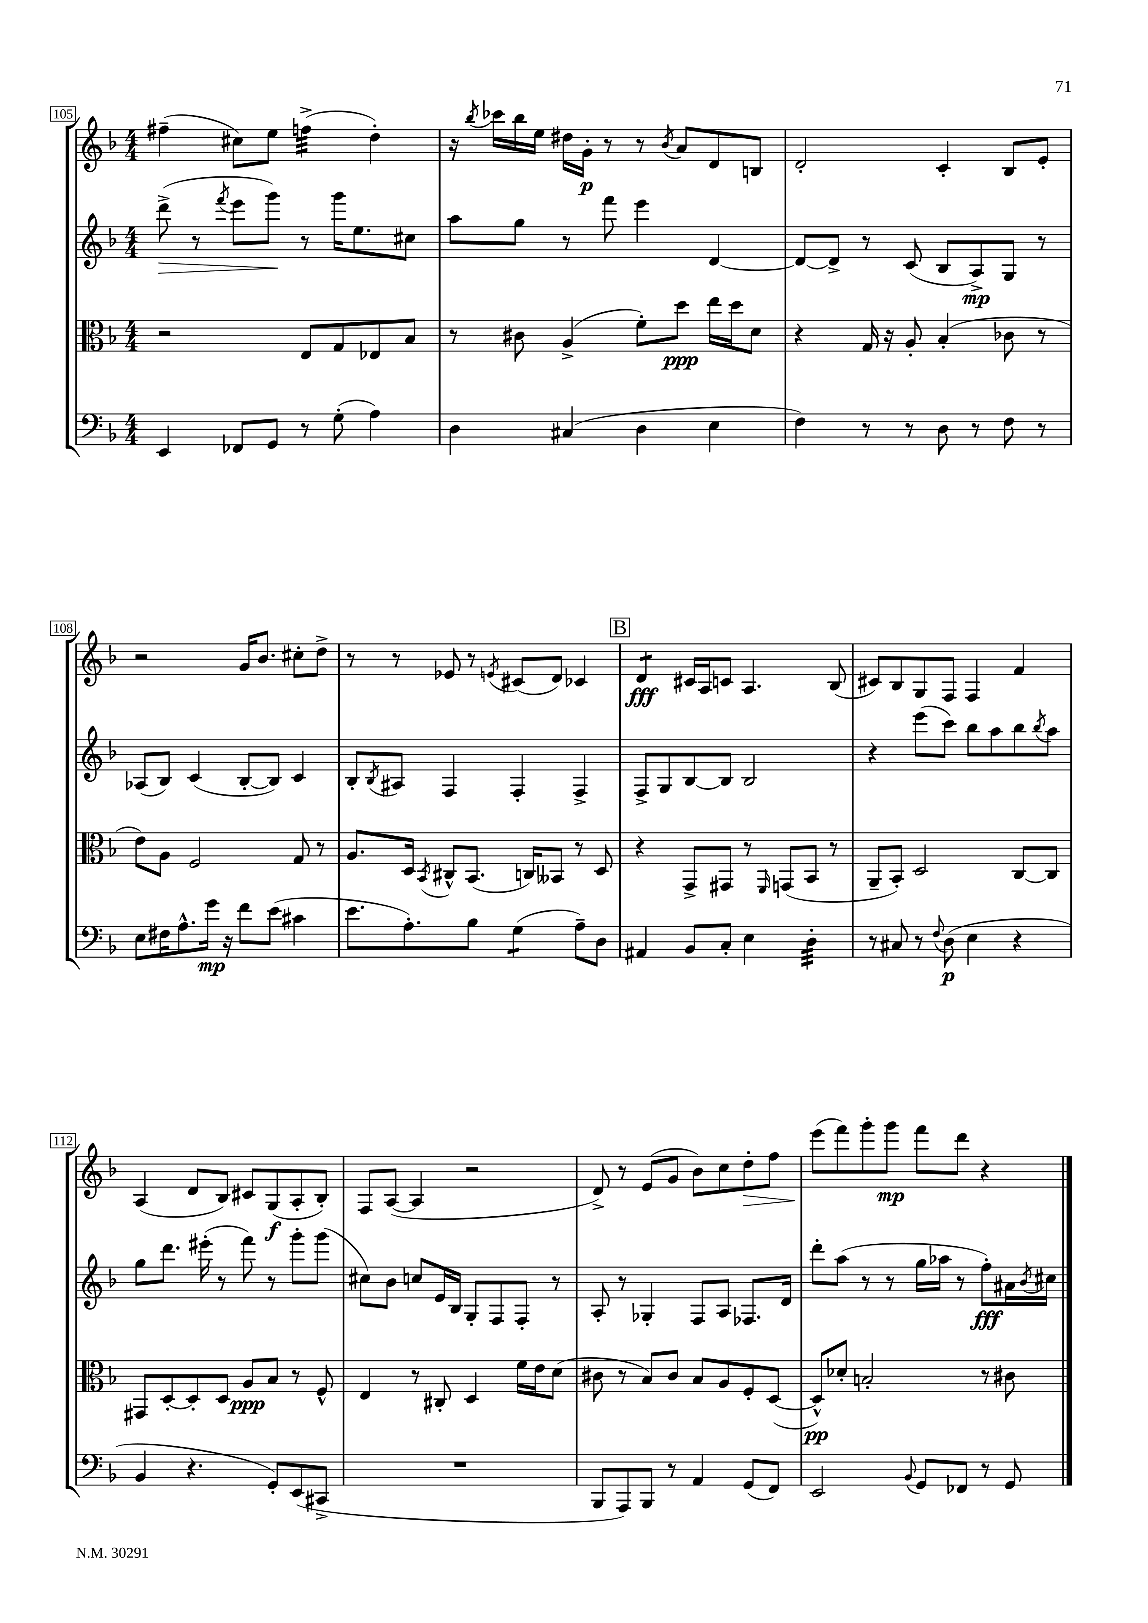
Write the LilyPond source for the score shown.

<<
\new StaffGroup <<
\new Staff = "s0" {
    \clef treble \key f \major \numericTimeSignature \time 4/4
    fis''4--( cis''8) e''8 f''4:32->( d''4-.) |
    r16 \acciaccatura { bes''8 } ces'''16 bes''16 e''16 dis''16 g'16-.\p r8 r8 \acciaccatura { bes'8 } a'8 d'8 b8 |
    d'2-. c'4-. bes8 e'8-. |
    r2 g'16 bes'8. cis''8-. d''8-> |
    r8 r8 ees'8 r8 \acciaccatura { e'8 } cis'8( d'8) ces'4 |
    \mark \markup { \box "B" } d'4:8\fff cis'16 a16 c'8 a4. bes8( |
    cis'8) bes8 g8 f8 f4 f'4 |
    a4( d'8 bes8) cis'8 g8\f( a8-. bes8-.) |
    f8 a8~( a4 r2 |
    d'8->) r8 e'8( g'8 bes'8) c''8 d''8-.\> f''8 |
    e'''8\!( f'''8) g'''8-. g'''8\mp f'''8 d'''8 r4 \bar "|." |
}
\new Staff = "s1" {
    \clef treble \key f \major \numericTimeSignature \time 4/4
    d'''8->\>( r8 \acciaccatura { f'''8 } e'''8 g'''8\!) r8 g'''16 e''8. cis''8 |
    a''8 g''8 r8 f'''8 e'''4 d'4~ |
    d'8~ d'8-> r8 c'8( bes8 a8->\mp) g8 r8 |
    aes8( bes8) c'4( bes8~-. bes8) c'4 |
    bes8-. \acciaccatura { bes8 } ais8 f4 f4-. f4-> |
    \mark \markup { \box "B" } f8-> g8 bes8~ bes8 bes2 |
    r4 e'''8( c'''8) bes''8 a''8 bes''8 \acciaccatura { bes''8 } a''8 |
    g''8 d'''8. eis'''16-.( r8 f'''8) r8 g'''8-. g'''8( |
    cis''8) bes'8 c''8 e'16 bes16 g8-. f8 f8-. r8 |
    a8-. r8 ges4-. f8 a8 fes8. d'16 |
    d'''8-. a''8( r8 r8 g''16 aes''16 r8 f''8-.\fff) ais'16 \acciaccatura { bes'8 } cis''16 \bar "|." |
}
\new Staff = "s2" {
    \clef alto \key f \major \numericTimeSignature \time 4/4
    r2 e8 g8 ees8 bes8 |
    r8 cis'8 a4->( f'8-.) d''8\ppp e''16 d''16 d'8 |
    r4 g16 r16 a8-. bes4-.( ces'8 r8 |
    e'8) a8 f2 g8 r8 |
    a8. d16 \acciaccatura { bes,8 } cis8-^ bes,8.( c16) beses,8 r8 d8 |
    \mark \markup { \box "B" } r4 g,8-> gis,8 r8 \grace { f,16 } g,8( bes,8 r8 |
    a,8-- bes,8-.) d2 c8~ c8 |
    gis,8 d8~-. d8-. d8 a8\ppp bes8 r8 f8-^ |
    e4 r8 cis8-. d4 f'16 e'16 d'8( |
    cis'8 r8 bes8) cis'8 bes8 a8 f8-. d8~( |
    d8-^\pp) des'8-. b2-. r8 cis'8 \bar "|." |
}
\new Staff = "s3" {
    \clef bass \key f \major \numericTimeSignature \time 4/4
    e,4 fes,8 g,8 r8 g8-.( a4) |
    d4 cis4( d4 e4 |
    f4) r8 r8 d8 r8 f8 r8 |
    e8 fis16 a8.-^ g'16\mp r16 f'8 e'8( cis'4 |
    e'8. a8.-.) bes8 g4:8( a8--) d8 |
    \mark \markup { \box "B" } ais,4 bes,8 c8-. e4 d4:32-. |
    r8 cis8 r8 \appoggiatura { f8 } d8\p( e4 r4 |
    bes,4 r4. g,8-.) e,8( cis,8-> |
    R1 |
    bes,,8 a,,8) bes,,8 r8 a,4 g,8( f,8) |
    e,2 \appoggiatura { bes,8 } g,8 fes,8 r8 g,8 \bar "|." |
}
>>
>>
\layout { \context { \Score currentBarNumber = #105 \override BarNumber.stencil = #(make-stencil-boxer 0.1 0.3 ly:text-interface::print) } }
